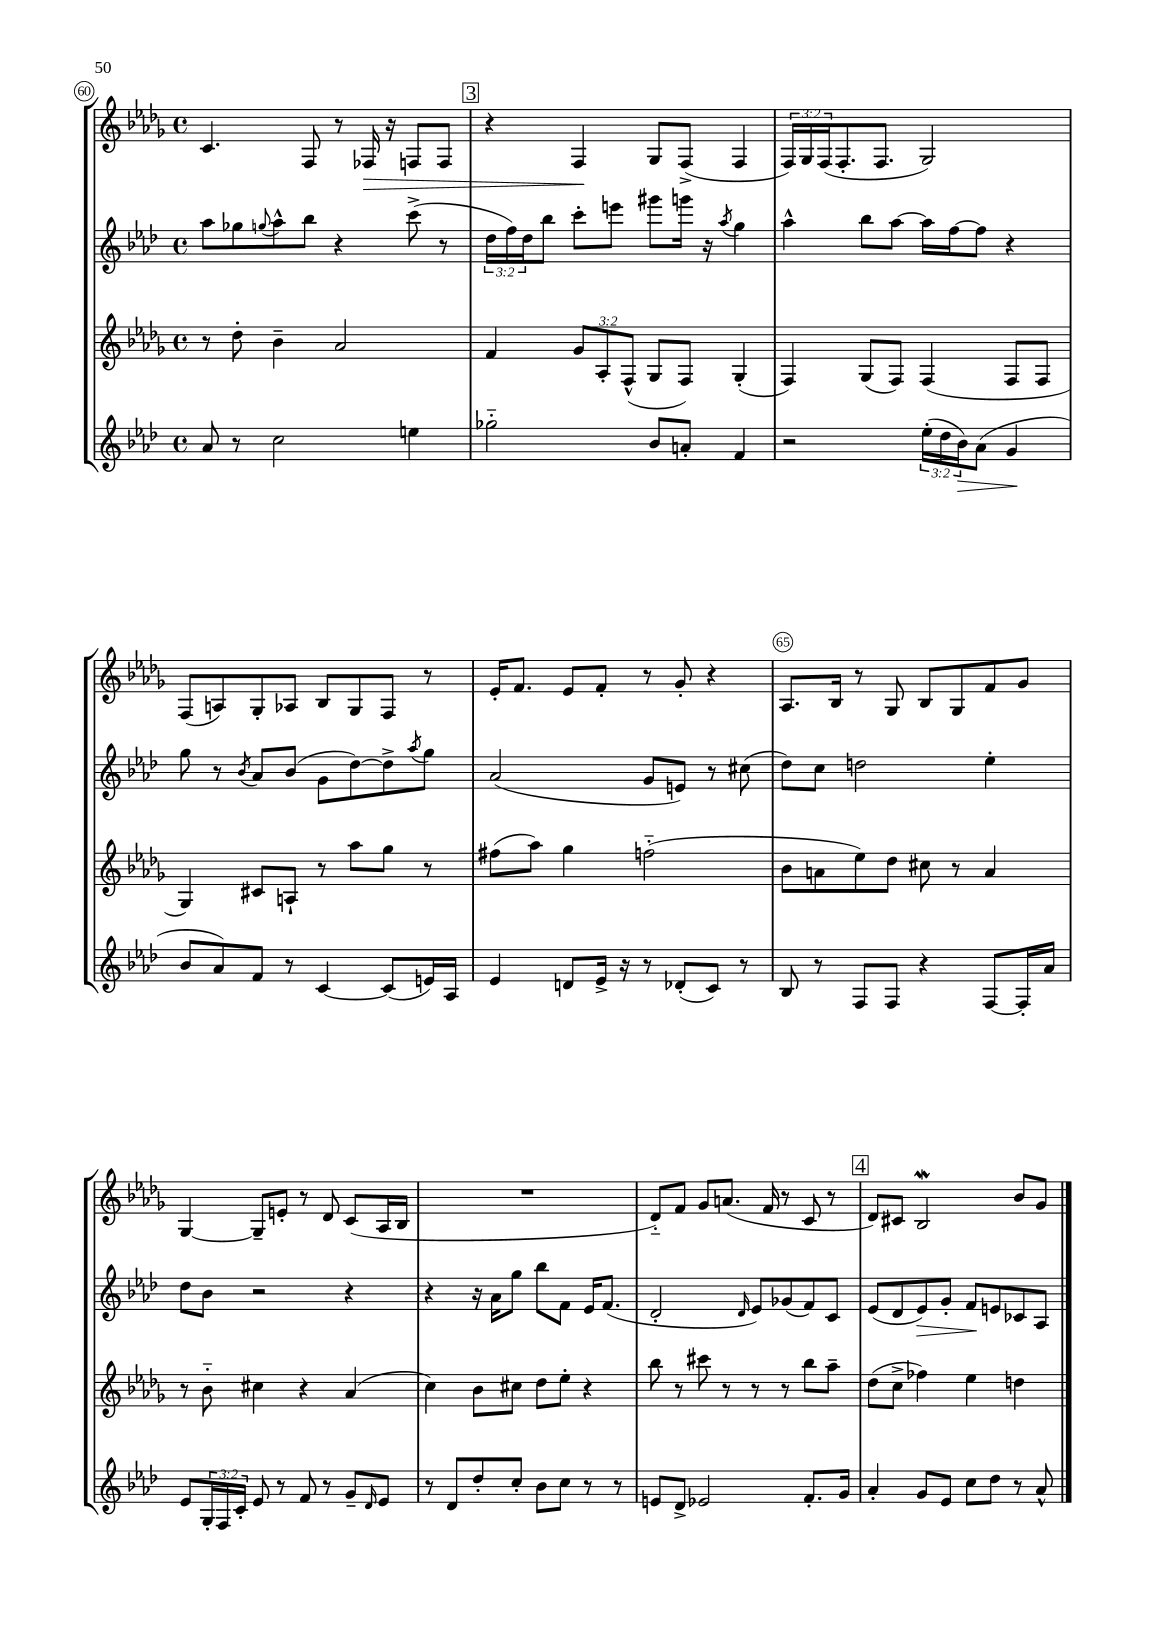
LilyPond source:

<<
\new StaffGroup <<
\new Staff = "s0" {
    \clef treble \key des \major \defaultTimeSignature \time 4/4 \override Staff.TupletNumber.text = #tuplet-number::calc-fraction-text
    c'4. f8 r8 fes16\> r16 f8 f8 |
    \mark \markup { \box "3" } r4 f4\! ges8 f8->( f4 |
    \tuplet 3/2 { f16) ges16 f16( } f8.-. f8. ges2) |
    f8( a8) ges8-. aes8 bes8 ges8 f8 r8 |
    ees'16-. f'8. ees'8 f'8-. r8 ges'8-. r4 |
    aes8. bes16 r8 ges8 bes8 ges8 f'8 ges'8 |
    ges4~ ges8-- e'8-. r8 des'8 c'8( aes16 bes16 |
    R1 |
    des'8-_) f'8 ges'8 a'8.( f'16 r8 c'8 r8 |
    \mark \markup { \box "4" } des'8) cis'8 bes2\mordent bes'8 ges'8 \bar "|." |
}
\new Staff = "s1" {
    \clef treble \key aes \major \defaultTimeSignature \time 4/4 \override Staff.TupletNumber.text = #tuplet-number::calc-fraction-text
    aes''8 ges''8 \appoggiatura { g''8 } aes''8-^ bes''8 r4 c'''8->( r8 |
    \mark \markup { \box "3" } \tuplet 3/2 { des''16 f''16) des''16 } bes''8 c'''8-. e'''8 gis'''8 g'''16 r16 \acciaccatura { aes''8 } g''4 |
    aes''4-^ bes''8 aes''8~ aes''16 f''16~ f''8 r4 |
    g''8 r8 \acciaccatura { bes'8 } aes'8 bes'8( g'8 des''8~) des''8-> \acciaccatura { aes''8 } g''8 |
    aes'2( g'8 e'8) r8 cis''8( |
    des''8) c''8 d''2 ees''4-. |
    des''8 bes'8 r2 r4 |
    r4 r16 aes'16 g''8 bes''8 f'8 ees'16 f'8.( |
    des'2-. \grace { des'16 } ees'8) ges'8( f'8) c'8 |
    \mark \markup { \box "4" } ees'8( des'8 ees'8\>) g'8-. f'8\! e'8 ces'8 aes8 \bar "|." |
}
\new Staff = "s2" {
    \clef treble \key des \major \defaultTimeSignature \time 4/4 \override Staff.TupletNumber.text = #tuplet-number::calc-fraction-text
    r8 des''8-. bes'4-- aes'2 |
    \mark \markup { \box "3" } f'4 \tuplet 3/2 { ges'8 aes8-. f8-^( } ges8 f8) ges4-.( |
    f4) ges8( f8) f4( f8 f8 |
    ges4) cis'8 a8-! r8 aes''8 ges''8 r8 |
    fis''8( aes''8) ges''4 f''2-_( |
    bes'8 a'8 ees''8) des''8 cis''8 r8 a'4 |
    r8 bes'8-_ cis''4 r4 aes'4( |
    c''4) bes'8 cis''8 des''8 ees''8-. r4 |
    bes''8 r8 cis'''8 r8 r8 r8 bes''8 aes''8-- |
    \mark \markup { \box "4" } des''8( c''8-> fes''4) ees''4 d''4 \bar "|." |
}
\new Staff = "s3" {
    \clef treble \key aes \major \defaultTimeSignature \time 4/4 \override Staff.TupletNumber.text = #tuplet-number::calc-fraction-text
    aes'8 r8 c''2 e''4 |
    \mark \markup { \box "3" } ges''2-_ bes'8 a'8-. f'4 |
    r2 \tuplet 3/2 { ees''16-.( des''16 bes'16\>) } aes'8( g'4\! |
    bes'8 aes'8) f'8 r8 c'4~ c'8( e'16) aes16 |
    ees'4 d'8 ees'16-> r16 r8 des'8-.( c'8) r8 |
    bes8 r8 f8 f8 r4 f8~ f16-. aes'16 |
    ees'8 \tuplet 3/2 { g16-. f16 c'16-. } ees'8 r8 f'8 r8 g'8-- \grace { des'16 } ees'8 |
    r8 des'8 des''8-. c''8-. bes'8 c''8 r8 r8 |
    e'8 des'8-> ees'2 f'8.-. g'16 |
    \mark \markup { \box "4" } aes'4-. g'8 ees'8 c''8 des''8 r8 aes'8-^ \bar "|." |
}
>>
>>
\layout { \context { \Score currentBarNumber = #60 \override BarNumber.break-visibility = ##(#f #t #t) barNumberVisibility = #(every-nth-bar-number-visible 5) \override BarNumber.stencil = #(make-stencil-circler 0.1 0.3 ly:text-interface::print) } }
